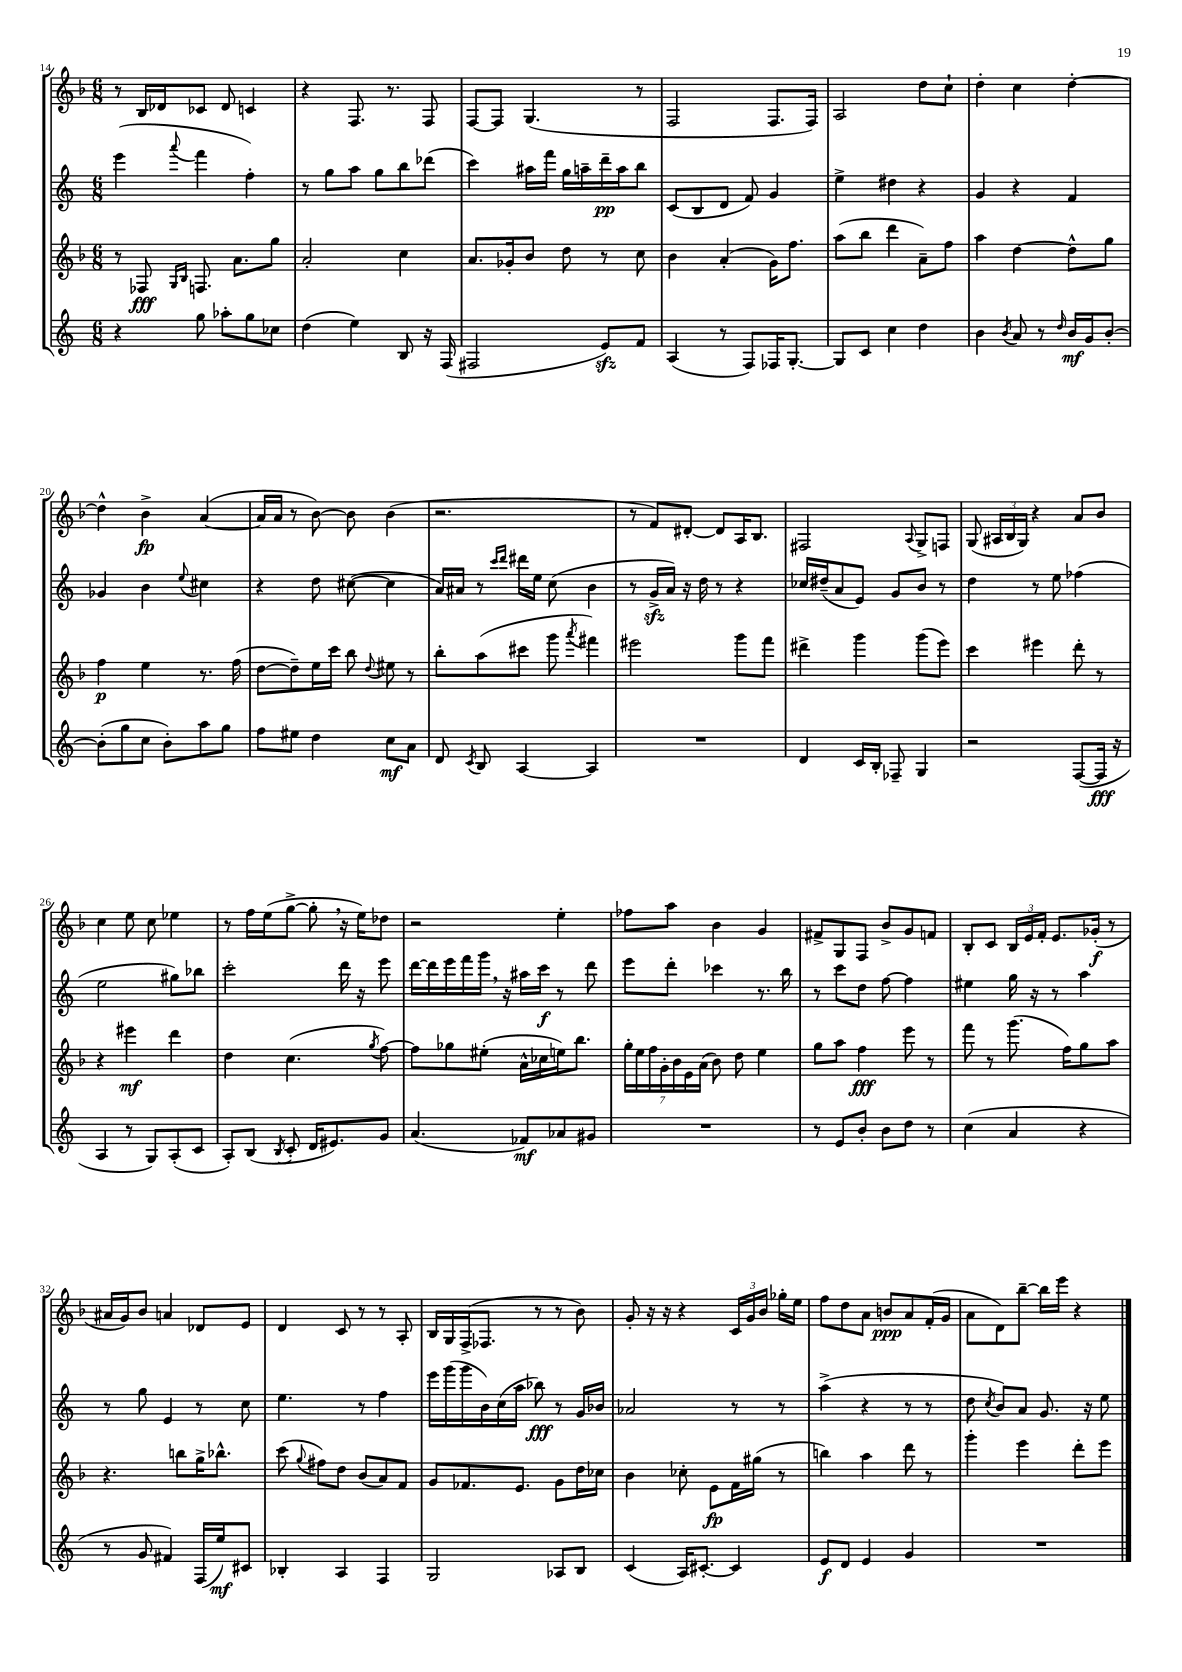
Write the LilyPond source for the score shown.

<<
\new StaffGroup <<
\new Staff = "s0" {
    \clef treble \key f \major \numericTimeSignature \time 6/8
    \autoBeamOff r8 bes16[ des'16 ces'8] des'8 c'4 |
    r4 f8. r8. f8 |
    f8[~ f8] g4.( r8 |
    f2 f8.[ f16]) |
    a2 d''8[ c''8]-! |
    d''4-. c''4 d''4~-. |
    d''4-^ bes'4->\fp a'4~( |
    a'16[ a'16] r8 bes'8~) bes'8 bes'4( |
    r2. |
    r8 f'8[) dis'8]~-. dis'8[ a16 bes8.] |
    fis2 \appoggiatura { a8 } g8[-> f8] |
    g8( \tuplet 3/2 { ais16[ bes16 g16]) } r4 a'8[ bes'8] |
    c''4 e''8 c''8 ees''4 |
    r8 f''16[ e''16( g''8]~-> g''8-. \breathe r16 e''16[) des''8] |
    r2 e''4-. |
    fes''8[ a''8] bes'4 g'4 |
    fis'8[-> g8 f8] bes'8[-> g'8 f'8] |
    bes8[-. c'8] \tuplet 3/2 { bes16[ e'16 f'16]-. } e'8.[ ges'16]-.\f( r8 |
    ais'16[ g'16) bes'8] a'4 des'8[ e'8] |
    d'4 c'8 r8 r8 a8-. |
    bes16[ g16 f16->( fes8.] r8 r8 bes'8) |
    g'8-. r16 r16 r4 \tuplet 3/2 { c'16[ g'16 bes'16] } ges''16[-. e''16] |
    f''8[ d''8 a'8] b'8[\ppp a'8 f'16-.( g'16] |
    a'8[ d'8) bes''8]~-- bes''16[ e'''16] r4 \bar "|." |
}
\new Staff = "s1" {
    \clef treble \key c \major \numericTimeSignature \time 6/8
    \autoBeamOff e'''4( \appoggiatura { a'''8 } f'''4 f''4-.) |
    r8 g''8[ a''8] g''8[ b''8 des'''8]( |
    c'''4) ais''16[ f'''16] g''16[ a''16-- d'''16--\pp a''16 b''8] |
    c'8[( b8 d'8] f'8) g'4 |
    e''4-> dis''4 r4 |
    g'4 r4 f'4 |
    ges'4 b'4 \appoggiatura { e''8 } cis''4 |
    r4 d''8 cis''8~( cis''4 |
    a'16[) ais'16] r8 \grace { c'''16[ d'''16] } dis'''16[ e''16] c''8( b'4 |
    r8 g'16[->\sfz a'16]) r16 d''16 r8 r4 |
    ces''16[ dis''16--( a'8 e'8]) g'8[ b'8] r8 |
    d''4 r8 e''8 fes''4( |
    e''2 gis''8[) bes''8] |
    c'''2-. d'''16 r16 e'''8 |
    d'''16[~ d'''16 e'''16 f'''16 g'''16] \breathe r16 ais''16[ c'''16]\f r8 d'''8 |
    e'''8[ d'''8]-. ces'''4 r8. b''16 |
    r8 c'''8[ d''8] f''8~ f''4 |
    eis''4 g''16 r16 r8 a''4 |
    r8 g''8 e'4 r8 c''8 |
    e''4. r8 f''4 |
    e'''16[ g'''16( g'''16 b'16) c''16( a''16] bes''8\fff) r8 g'16[ bes'16] |
    aes'2 r8 r8 |
    a''4->( r4 r8 r8 |
    d''8 \acciaccatura { c''8 } b'8[) a'8] g'8. r16 e''8 \bar "|." |
}
\new Staff = "s2" {
    \clef treble \key f \major \numericTimeSignature \time 6/8
    \autoBeamOff r8 fes8\fff \grace { g16[ bes16] } f8. a'8.[ g''8] |
    a'2-. c''4 |
    a'8.[ ges'16-. bes'8] d''8 r8 c''8 |
    bes'4 a'4-.( g'16[) f''8.] |
    a''8[( bes''8] d'''4 a'8[--) f''8] |
    a''4 d''4~ d''8[-^ g''8] |
    f''4\p e''4 r8. f''16( |
    d''8[~ d''8--) e''16 c'''16] bes''8 \appoggiatura { d''8 } eis''8 r8 |
    bes''8[-. a''8( cis'''8] g'''8 \acciaccatura { a'''8 } fis'''4) |
    eis'''2 g'''8[ f'''8] |
    dis'''4-> g'''4 g'''8[( e'''8]) |
    c'''4 eis'''4 d'''8-. r8 |
    r4 eis'''4\mf d'''4 |
    d''4 c''4.( \acciaccatura { g''8 } f''8~) |
    f''8[ ges''8 eis''8]-.( a'16[-^ ces''16 e''16) bes''8.] |
    \tuplet 7/4 { g''16[-. e''16 f''16 g'16-. bes'16 e'16 a'16]( } bes'8) d''8 e''4 |
    g''8[ a''8] f''4\fff e'''8 r8 |
    f'''8 r8 g'''8.( f''16[) g''8 a''8] |
    r4. b''8[ g''16-> bes''8.]-^ |
    c'''8( \appoggiatura { g''8 } fis''8[) d''8] bes'8[( a'8) f'8] |
    g'8[ fes'8. e'8.] g'8[ d''16 ces''16] |
    bes'4 ces''8-. e'8[\fp f'16 gis''16]( r8 |
    b''4) a''4 d'''8 r8 |
    g'''4-. e'''4 d'''8[-. e'''8] \bar "|." |
}
\new Staff = "s3" {
    \clef treble \key c \major \numericTimeSignature \time 6/8
    \autoBeamOff r4 g''8 aes''8[-. g''8 ces''8] |
    d''4( e''4) b8 r16 f16( |
    fis2 e'8[\sfz) f'8] |
    a4( r8 f8[) fes16 g8.]~-. |
    g8[ c'8] c''4 d''4 |
    b'4 \acciaccatura { b'8 } a'8 r8 \grace { d''16 } b'16[\mf g'16 b'8]~-. |
    b'8[-.( g''8 c''8] b'8[-.) a''8 g''8] |
    f''8[ eis''8] d''4 c''8[\mf a'8] |
    d'8 \acciaccatura { c'8 } b8 a4~ a4 |
    R2. |
    d'4 c'16[ b16]-. fes8-- g4 |
    r2 f8[~( f16]\fff r16 |
    a4 r8 g8[) a8-.( c'8] |
    a8[-.) b8]( \acciaccatura { b8 } c'8-. d'16[ eis'8.) g'8] |
    a'4.( fes'8[\mf) aes'8 gis'8] |
    R2. |
    r8 e'8[ b'8]-. b'8[ d''8] r8 |
    c''4( a'4 r4 |
    r8 g'8 fis'4) f16[( e''16\mf) cis'8] |
    bes4-. a4 f4 |
    g2 aes8[ b8] |
    c'4( a16[) cis'8.]~-. cis'4 |
    e'8[\f d'8] e'4 g'4 |
    R2. \bar "|." |
}
>>
>>
\layout { \context { \Score currentBarNumber = #14 } }
